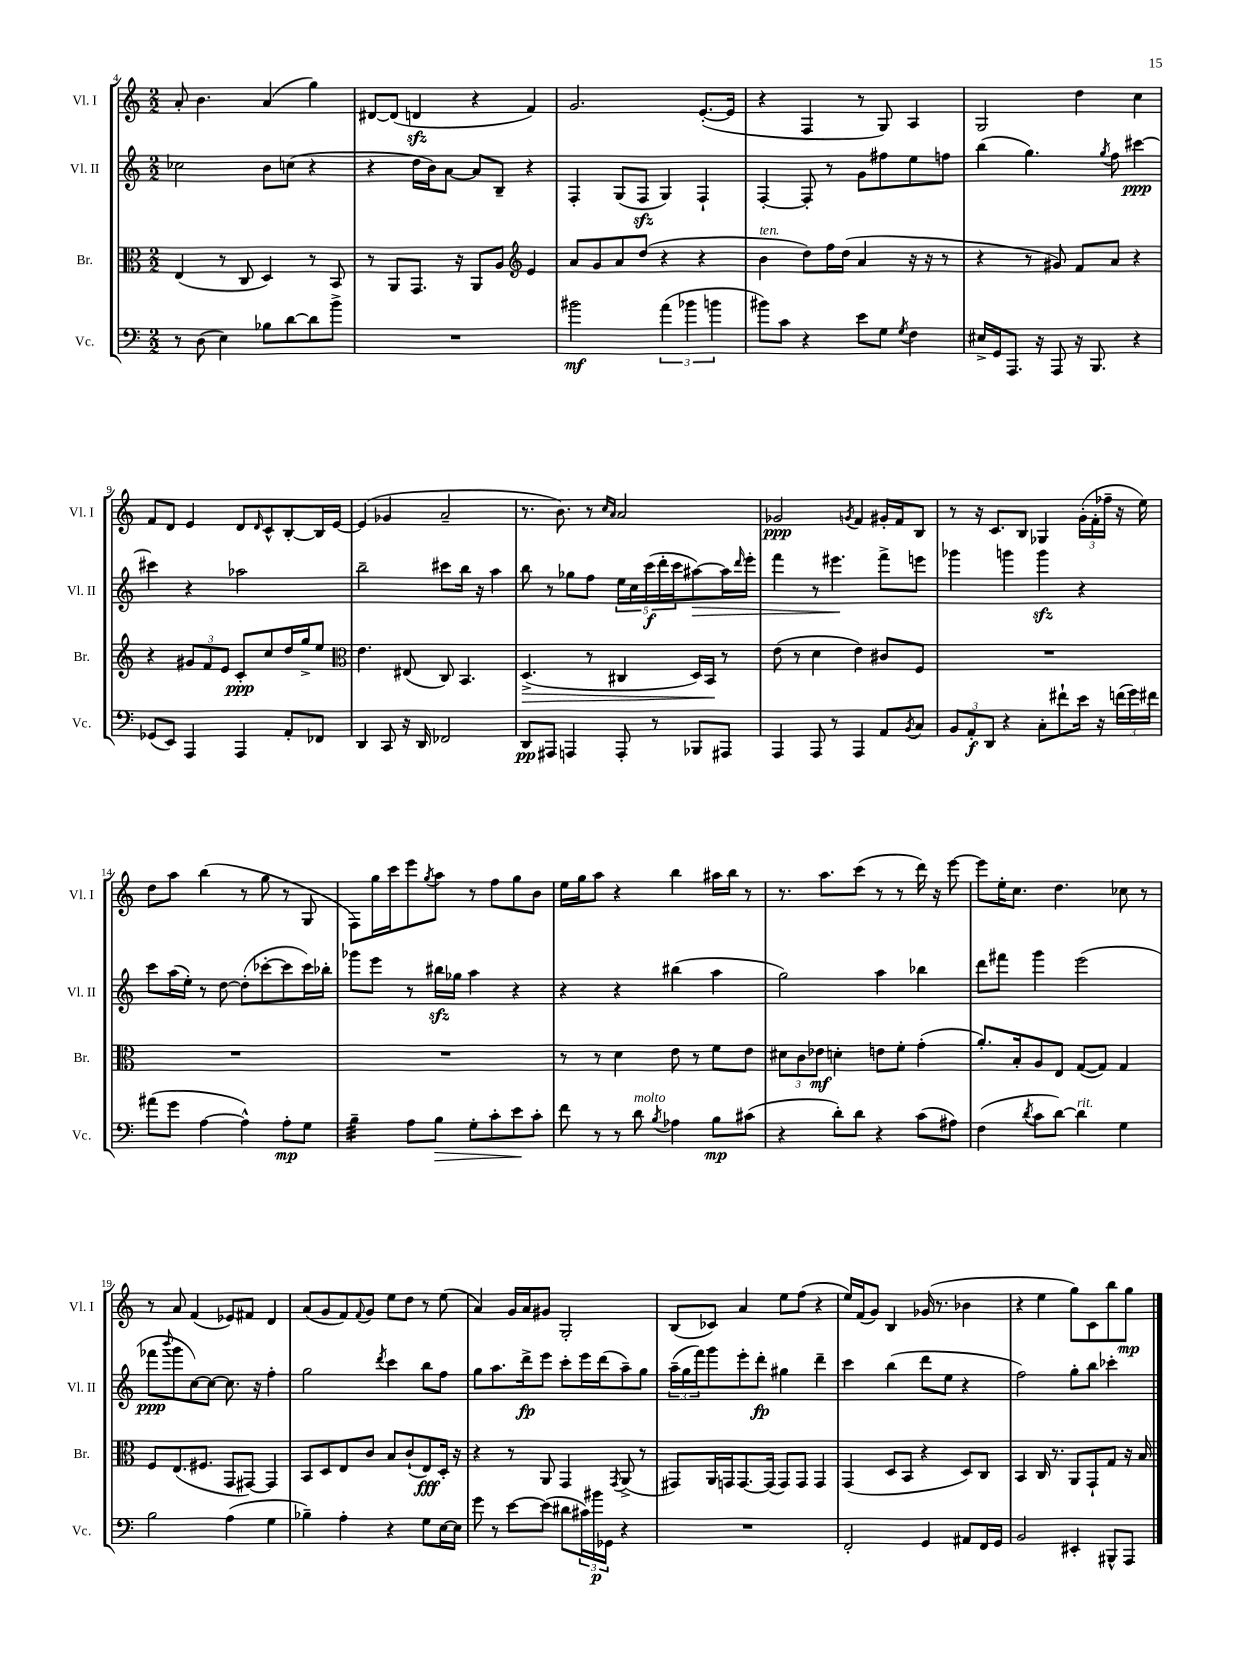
<<
\new StaffGroup <<
\new Staff = "s0" \with { instrumentName = "Vl. I" shortInstrumentName = "Vl. I" } {
    \clef treble \key c \major \numericTimeSignature \time 2/2
    a'8-. b'4. a'4( g''4) |
    dis'8~ dis'8( d'4\sfz r4 f'4) |
    g'2. e'8.~-.( e'16 |
    r4 f4 r8 g8) a4 |
    g2 d''4 c''4 |
    f'8 d'8 e'4 d'8 \grace { d'16 } c'8-^ b8~-. b16 e'16~ |
    e'4( ges'4 a'2-- |
    r8. b'8.) r8 \grace { c''16 a'16 } a'2 |
    ges'2\ppp \acciaccatura { g'8 } f'4 gis'16-. f'16 b8 |
    r8 r16 c'8. b8 ges4 \tuplet 3/2 { g'16-.( f'16-. fes''16-- } r16 e''16) |
    d''8 a''8 b''4( r8 g''8 r8 g8 |
    f8) g''16 c'''16 e'''8 \acciaccatura { g''8 } a''8 r8 f''8 g''8 b'8 |
    e''16 g''16 a''8 r4 b''4 ais''16 b''16 r8 |
    r8. a''8. c'''8( r8 r8 d'''16) r16 e'''8~ |
    e'''8 e''16-. c''8. d''4. ces''8 r8 |
    r8 a'8 f'4( ees'8) fis'8 d'4 |
    a'8( g'8 f'8) \appoggiatura { f'8 } g'8 e''8 d''8 r8 e''8( |
    a'4) g'16 a'16 gis'8 g2-. |
    b8( ces'8) a'4 e''8 f''8( r4 |
    e''16) f'16( g'8) b4 ges'16( r8. bes'4 |
    r4 e''4 g''8) c'8 b''8 g''8\mp \bar "|." |
}
\new Staff = "s1" \with { instrumentName = "Vl. II" shortInstrumentName = "Vl. II" } {
    \clef treble \key c \major \numericTimeSignature \time 2/2
    ces''2 b'8 c''8( r4 |
    r4 d''16 b'16) a'8~ a'8 b8-- r4 |
    f4-. g8( f8\sfz g4) f4-! |
    f4~-. f8-. r8 g'8 fis''8 e''8 f''8 |
    b''4( g''4.) \acciaccatura { g''8 } f''8 cis'''4~\ppp |
    cis'''4 r4 aes''2 |
    b''2-- cis'''8 b''16 r16 a''4 |
    b''8 r8 ges''8 f''8 \tuplet 5/4 { e''16 c''16 c'''16\f( d'''16-. c'''16 } ais''8~\>) ais''16 \grace { d'''16 } e'''16-. |
    f'''4 r8 eis'''4.\! f'''8-> e'''8 |
    ges'''4 g'''4 g'''4\sfz r4 |
    c'''8 a''16( e''16-.) r8 d''8~ d''8-.( ces'''8~-. ces'''8 ces'''16) bes''16-. |
    ges'''8 e'''8 r8 bis''16\sfz ges''16 a''4 r4 |
    r4 r4 bis''4( a''4 |
    g''2) a''4 bes''4 |
    d'''8 fis'''8 g'''4 e'''2( |
    fes'''8\ppp \appoggiatura { b'''8 } g'''8 c''8~) c''8~ c''8. r16 f''4-. |
    g''2 \acciaccatura { d'''8 } c'''4 b''8 f''8 |
    g''8 a''8. d'''16->\fp e'''8 c'''8-. e'''16 d'''16( a''8--) g''8 |
    \tuplet 3/2 { a''16--( g''16 f'''16) } g'''8 e'''8-. d'''8-.\fp gis''4 d'''4-- |
    c'''4 b''4( d'''8 e''8 r4 |
    f''2) g''8-. b''8 ces'''4-. \bar "|." |
}
\new Staff = "s2" \with { instrumentName = "Br." shortInstrumentName = "Br." } {
    \clef alto \key c \major \numericTimeSignature \time 2/2
    e4( r8 c8 d4) r8 b,8 |
    r8 a,8 g,8. r16 a,8 a8 \clef treble e'4 |
    a'8 g'8 a'8 d''8( r4 r4 |
    b'4^\markup { \italic "ten." } d''8) f''16 d''16( a'4 r16 r16 r8 |
    r4 r8 gis'8) f'8 a'8 r4 |
    r4 \tuplet 3/2 { gis'8 f'8 e'8 } c'8-.\ppp c''8 d''16 g''16-> e''8 |
    \clef alto e'4. eis8( c8) b,4. |
    d4.->\>( r8 cis4 d16) b,16\! r8 |
    e'8( r8 d'4 e'4) cis'8 f8 |
    R1 |
    R1 |
    R1 |
    r8 r8 d'4 e'8 r8 f'8 e'8 |
    \tuplet 3/2 { dis'8 c'8 ees'8\mf } d'4-. e'8 f'8-. g'4-.( |
    a'8.-.) b16-. a8 e8 g8~( g8) g4 |
    f8 e8.( fis8. g,8 gis,8~) gis,4 |
    b,8 d8 e8 c'8 b8 c'8-!( e8\fff) d16-. r16 |
    r4 r8 a,8 g,4 \acciaccatura { g,8 } a,8->( r8 |
    gis,8) a,16 g,16 g,8.~ g,16( g,8) g,8 g,4 |
    g,4( d8 b,8 r4 d8) c8 |
    b,4 c16 r8. a,8 g,8-! g8 r16 b16 \bar "|." |
}
\new Staff = "s3" \with { instrumentName = "Vc." shortInstrumentName = "Vc." } {
    \clef bass \key c \major \numericTimeSignature \time 2/2
    r8 d8( e4) bes8 d'8~ d'8 b'8-> |
    R1 |
    bis'2\mf \tuplet 3/2 { a'4( bes'4 b'4 } |
    bis'8) c'8 r4 e'8 g8 \acciaccatura { g8 } f4 |
    eis16-> g,16 a,,8. r16 a,,8 r16 b,,8. r4 |
    ges,8( e,8) a,,4 a,,4 a,8-. fes,8 |
    d,4 c,8 r16 d,16 fes,2 |
    d,8\pp ais,,8 a,,4 a,,8-. r8 bes,,8 ais,,8 |
    a,,4 a,,8 r8 a,,4 a,8 \acciaccatura { b,8 } c8 |
    \tuplet 3/2 { b,8 a,8-.\f d,8 } r4 c8-. fis'8-! e'16 r16 \tuplet 3/2 { f'16( g'16) fis'16 } |
    ais'8( g'8 a4~ a4-^) a8-.\mp g8 |
    b4:32-- a8 b8\> g8-. c'8-. e'8\! c'8-. |
    f'8 r8 r8 d'8^\markup { \italic "molto" } \acciaccatura { b8 } aes4 b8\mp cis'8( |
    r4 d'8-.) d'8 r4 c'8( ais8) |
    f4( \acciaccatura { d'8 } c'8 d'8~) d'4^\markup { \italic "rit." } g4 |
    b2 a4( g4 |
    bes4--) a4-. r4 g8 e16~ e16 |
    g'8 r8 e'8~ e'8( dis'8 \tuplet 3/2 { cis'16) bis'16\p ges,16 } r4 |
    R1 |
    f,2-. g,4 ais,8 f,16 g,16 |
    b,2 eis,4-. bis,,8-^ a,,8 \bar "|." |
}
>>
>>
\layout { \context { \Score currentBarNumber = #4 } }
